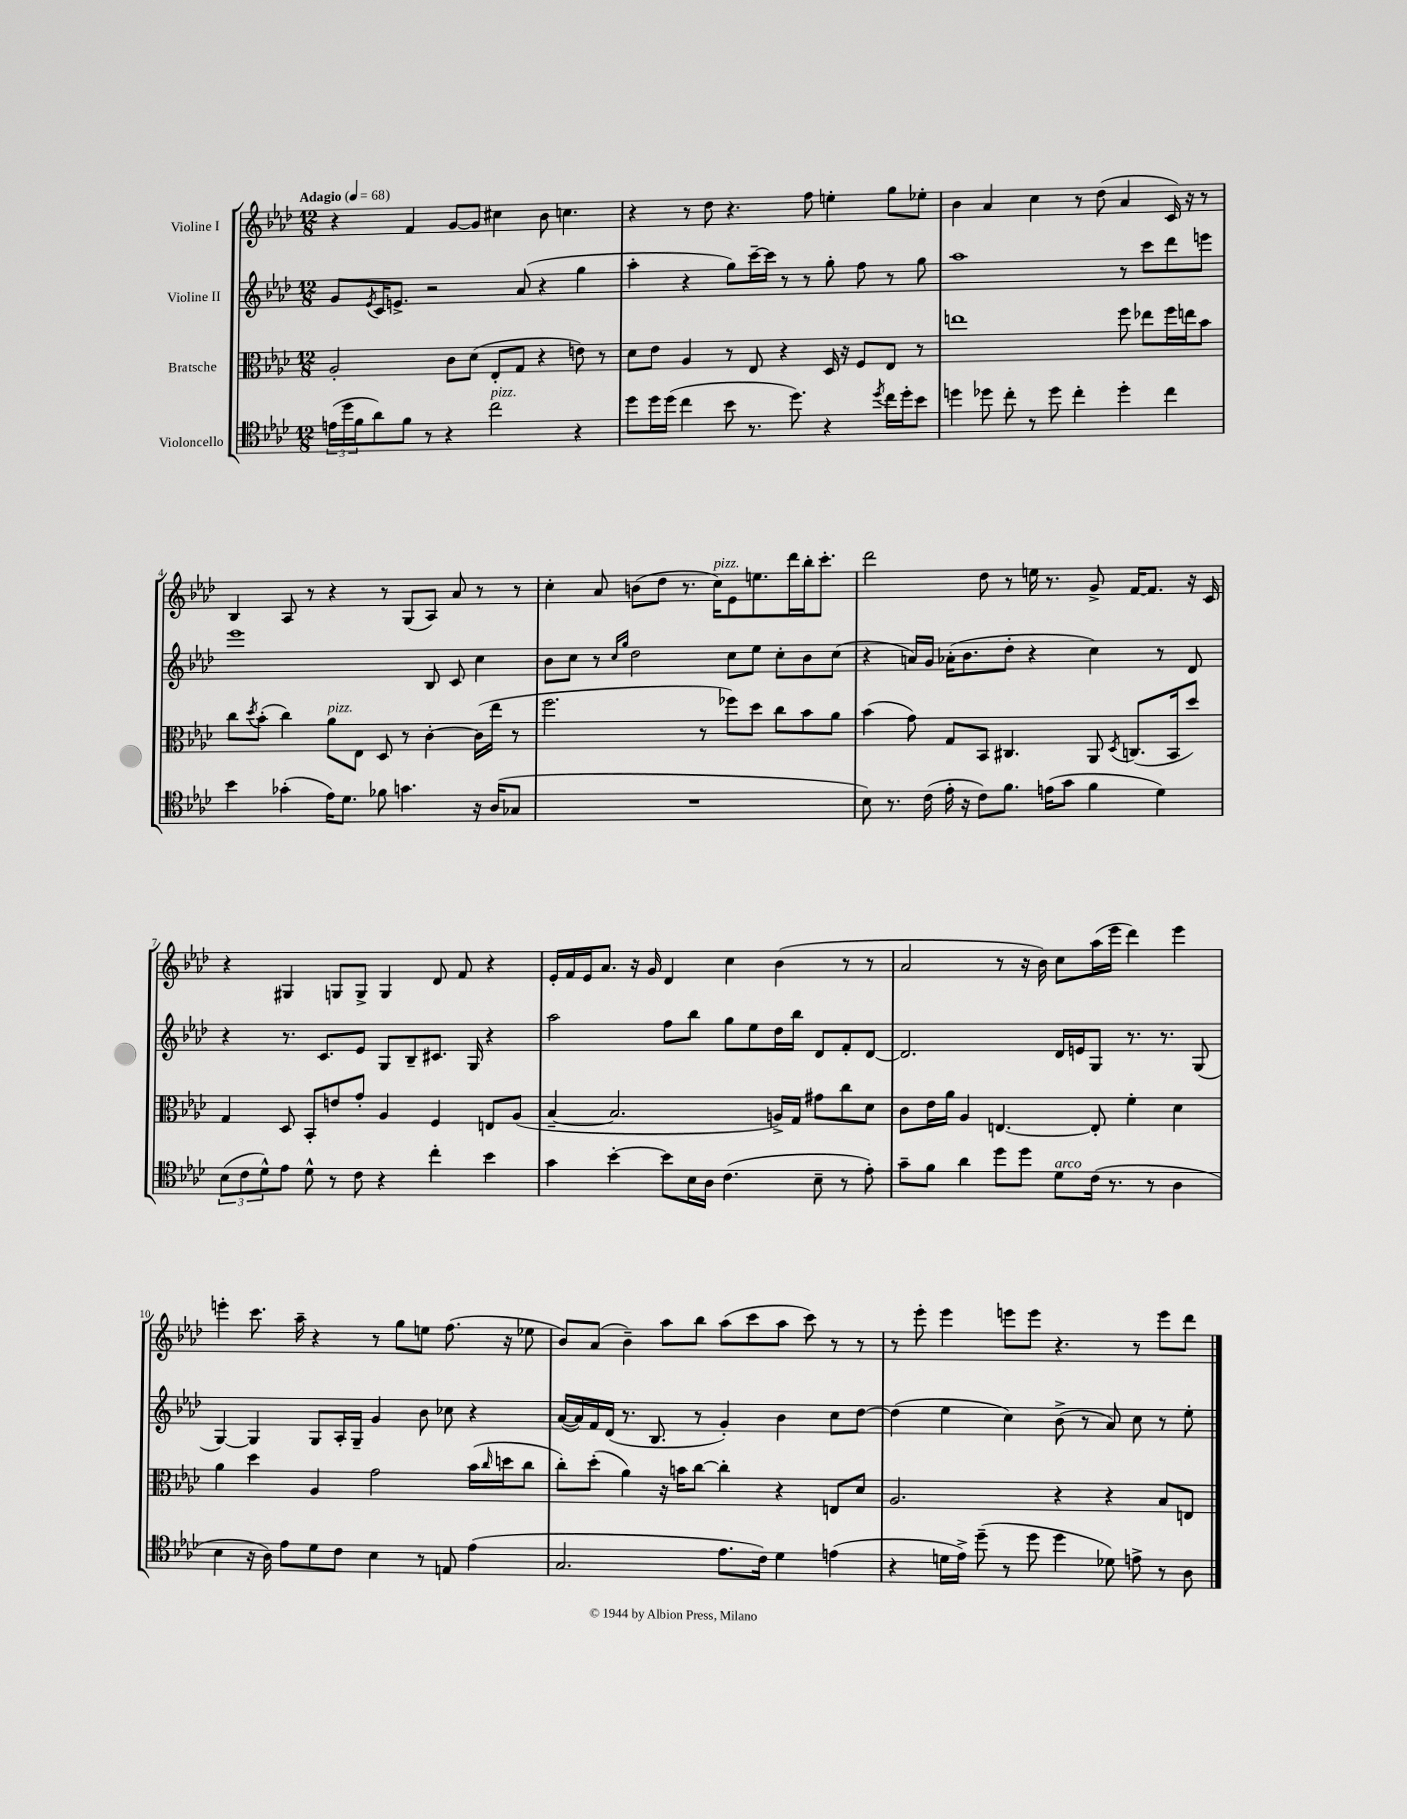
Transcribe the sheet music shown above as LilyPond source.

<<
\new StaffGroup <<
\new Staff = "s0" \with { instrumentName = "Violine I" } {
    \clef treble \key aes \major \numericTimeSignature \time 12/8 \tempo "Adagio" 4 = 68
    r4 f'4 g'8~ g'8 cis''4 bes'8 c''4. |
    r4 r8 des''8 r4. f''8 e''4-. g''8 ees''8-. |
    bes'4 aes'4 c''4 r8 des''8( aes'4 c'16) r16 r8 |
    bes4 aes8 r8 r4 r8 g8( aes8) aes'8 r8 r8 |
    c''4-. aes'8 b'8( des''8 r8. c''16^\markup { \italic "pizz." }) ees'8 e''8. des'''16 bes''16-. c'''8.-. |
    des'''2 des''8 r8 e''16 r8. g'8-> f'16~ f'8. r16 c'16 |
    r4 gis4 g8 g8-> g4 des'8 f'8 r4 |
    ees'16-. f'16 ees'16 aes'8. r16 g'16 des'4 c''4 bes'4( r8 r8 |
    aes'2 r8 r16 bes'16) c''8 aes''16( ees'''16 des'''4) ees'''4 |
    e'''4-. c'''8. aes''16-- r4 r8 g''8 e''8 f''8.( r16 ees''8 |
    bes'8) aes'8( bes'4--) aes''8 bes''8 aes''8( c'''8 aes''8 c'''8) r8 r8 |
    r8 ees'''8-. ees'''4 e'''8 e'''8 r4. r8 e'''8 des'''8 \bar "|." |
}
\new Staff = "s1" \with { instrumentName = "Violine II" } {
    \clef treble \key aes \major \numericTimeSignature \time 12/8
    g'8 \acciaccatura { ees'8 } c'16 e'8.-> r2 aes'8( r4 g''4 |
    aes''4-. r4 g''8) c'''16~-- c'''16 r8 r8 g''8-. f''8 r8 g''8 |
    aes''1 r8 c'''8 des'''8 e'''8 |
    ees'''1 bes8 c'8 c''4 |
    bes'8 c''8 r8 \grace { c''16 g''16 } des''2 c''8 ees''8 c''8-. bes'8 c''8( |
    r4 a'16) g'16 aes'16-.( bes'8. des''8-. r4 c''4) r8 des'8 |
    r4 r8. c'8. ees'8 g8 bes8-- cis'8. g16 r4 |
    aes''2 f''8 bes''8 g''8 ees''8 des''16 bes''16 des'8 f'8-. des'8~ |
    des'2. des'16 e'16 g8 r8. r8. g8( |
    g4~) g4 g8 aes16-. g16-- g'4 bes'8 ces''8 r4 |
    aes'16~( aes'16) f'16 des'16( r8. bes8. r8 g'4-.) bes'4 c''8 des''8~ |
    des''4( ees''4 c''4) bes'8->( r8 aes'8) c''8 r8 ees''8-. \bar "|." |
}
\new Staff = "s2" \with { instrumentName = "Bratsche" } {
    \clef alto \key aes \major \numericTimeSignature \time 12/8
    aes2-. c'8 des'8( ees8-. g8 r4 e'8) r8 |
    des'8 ees'8 aes4 r8 ees8 r4 des16 r16 f8 ees8 r8 |
    e''1 f''8 ees''8 f''16 e''16 bes'8 |
    c''8 \acciaccatura { des''8 } bes'8-.( c''4) aes'8^\markup { \italic "pizz." } ees8 des8 r8 c'4~-. c'16( ees''16 r8 |
    f''2. r8 fes''8) des''8 c''8 bes'8 aes'8 |
    bes'4( g'8) g8 bes,8 cis4. aes,8 \acciaccatura { des8 } c8.( bes,16 des''8) |
    g4 des8 bes,8-. e'8 g'8-. aes4 f4 e8 aes8( |
    bes4~-- bes2. a16->) g16 gis'8 c''8 des'8 |
    c'8 ees'16 aes'16 aes4 e4.~ e8-. f'4-. des'4 |
    aes'4 des''4 aes4 g'2 bes'16( \grace { c''16 } d''16 c''8 |
    c''8-.) des''8-.( aes'4) r16 b'16 c''8~ c''4-. r4 e8 des'8 |
    aes2. r4 r4 bes8 e8 \bar "|." |
}
\new Staff = "s3" \with { instrumentName = "Violoncello" } {
    \clef tenor \key aes \major \numericTimeSignature \time 12/8
    \tuplet 3/2 { e'16( des''16 f'16 } aes'8) f'8 r8 r4 c''2^\markup { \italic "pizz." } r4 |
    des''8 des''16 des''16( c''4 bes'8 r8. des''8.) r4 \acciaccatura { des''8 } c''16 des''16-. bes'8 |
    d''4 des''8 c''8-. r8 des''8 c''4-. des''4-. c''4 |
    bes'4 ges'4-.( ees'16) des'8. fes'8 g'4. r16 aes16( ges8 |
    R1. |
    bes8) r8. c'16( ees'16-. r16 c'8) f'8. e'16( g'8 f'4 des'4) |
    \tuplet 3/2 { bes8( c'8 des'8-^) } ees'8 des'8-^ r8 c'8 r4 c''4-. bes'4 |
    g'4 bes'4~-. bes'8 bes16 aes16 c'4.( bes8-- r8 ees'8-.) |
    g'8-- f'8 aes'4 des''8 des''8 des'8^\markup { \italic "arco" } c'16( r8. r8 aes4 |
    bes4 r16 aes16) ees'8 des'8 c'8 bes4 r8 e8 ees'4( |
    g2. ees'8. c'16) des'4 e'4( |
    r4 d'16 ees'16->) des''8--( r8 des''8 des''4 des'8) e'8-> r8 aes8 \bar "|." |
}
>>
>>
